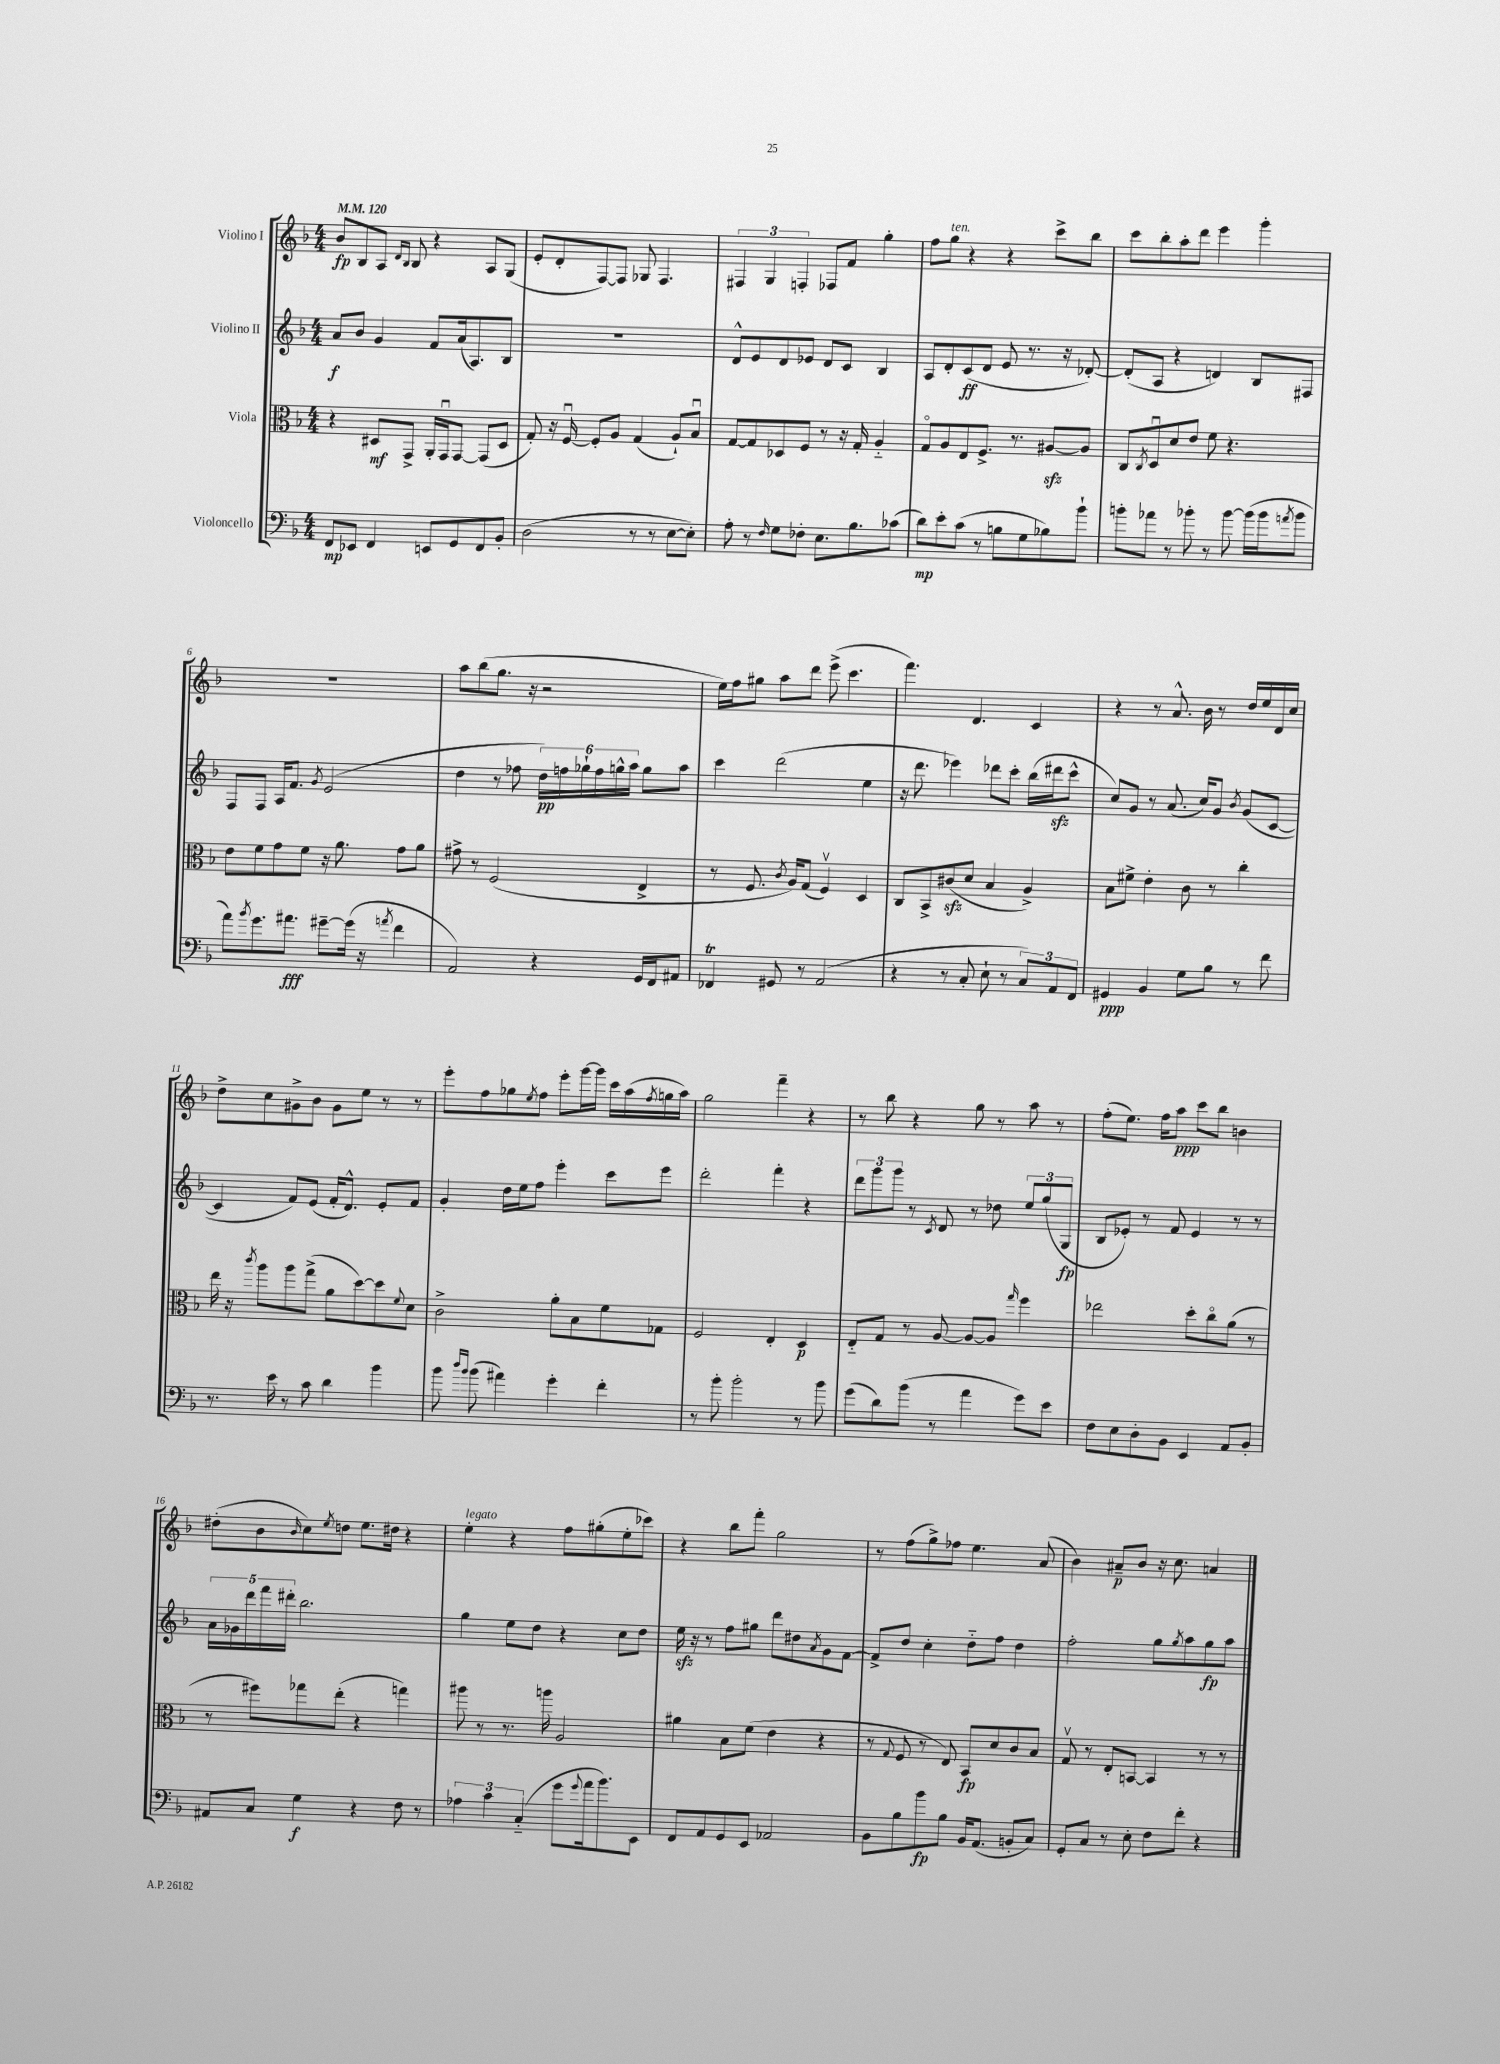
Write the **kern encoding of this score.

**kern	**kern	**kern	**kern
*staff4	*staff3	*staff2	*staff1
*clefF4	*clefC3	*clefG2	*clefG2
*k[b-]	*k[b-]	*k[b-]	*k[b-]
*M4/4	*M4/4	*M4/4	*M4/4
*MM120	*MM120	*MM120	*MM120
8FF	4r	8a	8b-
8EE-	.	8b-	8B-
4FF	8D#	4g	8A
.	.	.	16qqd
.	.	.	16qqB-
.	8GG^	.	8B-
8EE	16AA'	8f	4r
.	16GGu	.	.
8GG	[8GG	(16a	.
.	.	8.A)	.
8FF	(8GG]	.	8A
8BB-'	8D#	8B-	(8G
=	=	=	=
(2D	8G')	1r	8e'
.	16r	.	8d'
.	[16Fu	.	.
.	8F']	.	[8F)
.	8A	.	8F]
8r	(4G	.	8G-
8r	.	.	4.F
[8E	8A`)	.	.
8E'])	8B-u	.	.
=	=	=	=
8A'	[8G	8d^^	6F#
8r	8G]	8e	.
.	.	.	6G
16qqF	.	.	.
8G	8D-	8d	.
.	.	.	6F'
8F-'	8F	8e-	.
8.E	8r	8d	8F-
.	16r	8c	8f
8.B-	16G'	.	.
.	4A'~	4B-	4gg'
(8c-	.	.	.
=	=	=	=
8d)	8Go	8A	8ff
8e'	8A	8d'	8gg
(8c	8E	(8c	4r
8r	8.F^	8d	.
8B	.	8e	4r
.	8.r	.	.
8G	.	8.r	.
8B-)	[8A#	.	8ccc^
.	.	16r	.
8b-`	8A#]	[8d-')	8bb-
=	=	=	=
8b'	8C	(8d-']	8ccc
.	8qC	.	.
8a-	8Du	8A	8bb-'
8r	8d	4r	8aa'
8b-'	8e	.	8ddd
8r	8f	4d)	4eee
[8b-	4.r	.	.
(16b-]	.	8B-	4ggg'
16b-	.	.	.
8qa	.	.	.
8b-	.	8F#	.
=	=	=	=
8a)	8e	8F	1r
8qb-	.	.	.
8.g	8f	8F	.
.	8g	16A	.
8.a#	.	8.f	.
.	8f	.	.
.	.	8qg	.
[8g#~	16r	(2e	.
.	8.a	.	.
(16g#]	.	.	.
16r	.	.	.
8qa	.	.	.
4f	8g	.	.
.	8a	.	.
=	=	=	=
2AA)	8g#^	4dd	8aa
.	8r	.	(8bb-
.	(2F	8r	8.gg
.	.	8ff-	.
.	.	.	16r
4r	.	24dd)	2r
.	.	24ff	.
.	.	24gg-`	.
.	.	24ff	.
.	.	24gg^^	.
.	.	24aa	.
16GG	4E^	8gg	.
16FF	.	.	.
8AA#	.	8aa	.
=	=	=	=
4FF-	8r	4ccc	16ee)
.	.	.	16ff
.	8.F	.	8gg#
8GG#	.	(2ddd	8aa
.	8qc	.	.
.	16A)	.	.
8r	(8G	.	8ddd
(2AA	4Fv)	.	(8eee^
.	.	.	4.ccc
.	4D	4ee	.
=	=	=	=
4r	8C	16r	4.fff)
.	.	8.ddd	.
.	8BB-^	.	.
8r	(8c#	4eee-)	.
8C'	8d	.	4.d
8E`	4B-	8ddd-	.
8r	.	8ccc'	.
12C)	4A^)	(16bb-	4c
.	.	16ddd#	.
12AA	.	.	.
.	.	8ccc^^	.
12FF	.	.	.
=	=	=	=
4GG#	8B-	8cc)	4r
.	8f#^	8g	.
4BB-	4e'	8r	8r
.	.	(8.a	8.a^^
8G	8c	.	.
.	.	16cc)	16b-
8B-	8r	8g	8r
.	.	8qb-	.
8r	4cc'	(8g	16dd
.	.	.	16ee
8f	.	[8c	16d
.	.	.	16cc
=	=	=	=
8.r	16ee	4c]	8dd^
.	16r	.	.
.	8qccc	.	.
.	8aa	.	8cc
16e	.	.	.
8r	8aa	8f)	8g#^
8c	(8gg^	(8e	8b-
4d	8a	16f'	8g#
.	.	8.d^^)	.
.	[8dd)	.	8ee
4b-	8dd]	8e'	8r
.	8qqf	.	.
.	8d	8f	8r
=	=	=	=
8b-	2c^	4g'	8eee'
16qqdd	.	.	.
16qqb-	.	.	.
(8b-	.	.	8ff
4a#)	.	16dd	8gg-
.	.	16ee	.
.	.	.	8qee
.	.	8ff	8ff
4g'	8a'	4eee'	8eee'
.	8B-	.	[16ggg
.	.	.	16ggg]
4f'	8f	8ccc	16ccc
.	.	.	(16aa
.	.	.	8qff
.	8G-	8eee	16gg
.	.	.	16aa)
=	=	=	=
8r	2F	2ddd'	2gg
8b-'	.	.	.
2b-'	.	.	.
.	4E'	4fff'	4fff~
8r	4D	4r	4r
8b-	.	.	.
=	=	=	=
(8g	8E'~	12ddd	8r
.	.	12ggg	.
8d)	8G	.	8bb-
.	.	12ggg	.
(8b-	8r	8r	4r
.	.	8qc	.
8r	[8A	8d	.
4a	8A_	8r	8gg
.	8A]	8dd-	8r
.	16qqgg	.	.
8g)	4ff	12ee	8aa
.	.	(12gg	.
8e	.	.	8r
.	.	12G	.
=	=	=	=
8F	2ee-	8B-	(8ff'
8E	.	8e-')	8.ee)
8D'	.	8r	.
.	.	.	16ff
8BB-	.	8f	8aa
4EE	8dd'	4e-	8ccc
.	8cco	.	8bb-
8AA	(8a	8r	4b
8BB-'	8r	8r	.
=	=	=	=
8AA#	8r	20a	(8dd#'
.	.	20g-	.
.	.	20ddd	.
8C	8ff#)	.	8b-
.	.	20fff	.
.	.	20ddd#'	.
.	.	.	16qqb-
4G	8gg-	2.bb-	8cc)
.	.	.	8qee
.	(8ee'	.	8dd
4r	4r	.	8.ee
.	.	.	16dd#
8F	4gg)	.	4r
8r	.	.	.
=	=	=	=
6A-	8aa#	4gg	4ee'
.	8r	.	.
6c	.	.	.
.	8.r	8ee	4r
(6C'~	.	.	.
.	.	8dd	.
.	16aa	.	.
8g	2A	4r	8ff
8qqg	.	.	.
16a	.	.	(8gg#'
8.b-)	.	.	.
.	.	8cc	8ee'
8EE	.	8dd	8ccc-)
=	=	=	=
8FF	4a#	16ee	4r
.	.	16r	.
8AA	.	8r	.
8GG	8B-	8ff	8bb-
8EE	(8f	8gg#	8fff'
2AA-	4e	8ddd	2gg
.	.	8dd#	.
.	.	8qa	.
.	4r	8g	.
.	.	[8f	.
=	=	=	=
8BB-	8r	8f^]	8r
.	8qqG	.	.
8B-	8F	8dd	(8ff
8b-	8r	4cc'	8gg^)
8B-	8E)	.	8ff-
16BB-	8BB-	8dd'~	4.ee
(8.AA	.	.	.
.	8d	8ff	.
8BB'	8c	4dd	.
8C)	8B-	.	(8a
=	=	=	=
8GG'	8Gv	2ff'	4b-)
8C	8r	.	.
8r	8E'	.	8a#~
8E'	[8BB	.	8b-
8F	4BB]	8gg	16r
.	.	.	8.cc
.	.	8qgg	.
8f'	.	8aa	.
4r	8r	8gg	4a
.	8r	8aa	.
==	==	==	==
*-	*-	*-	*-
